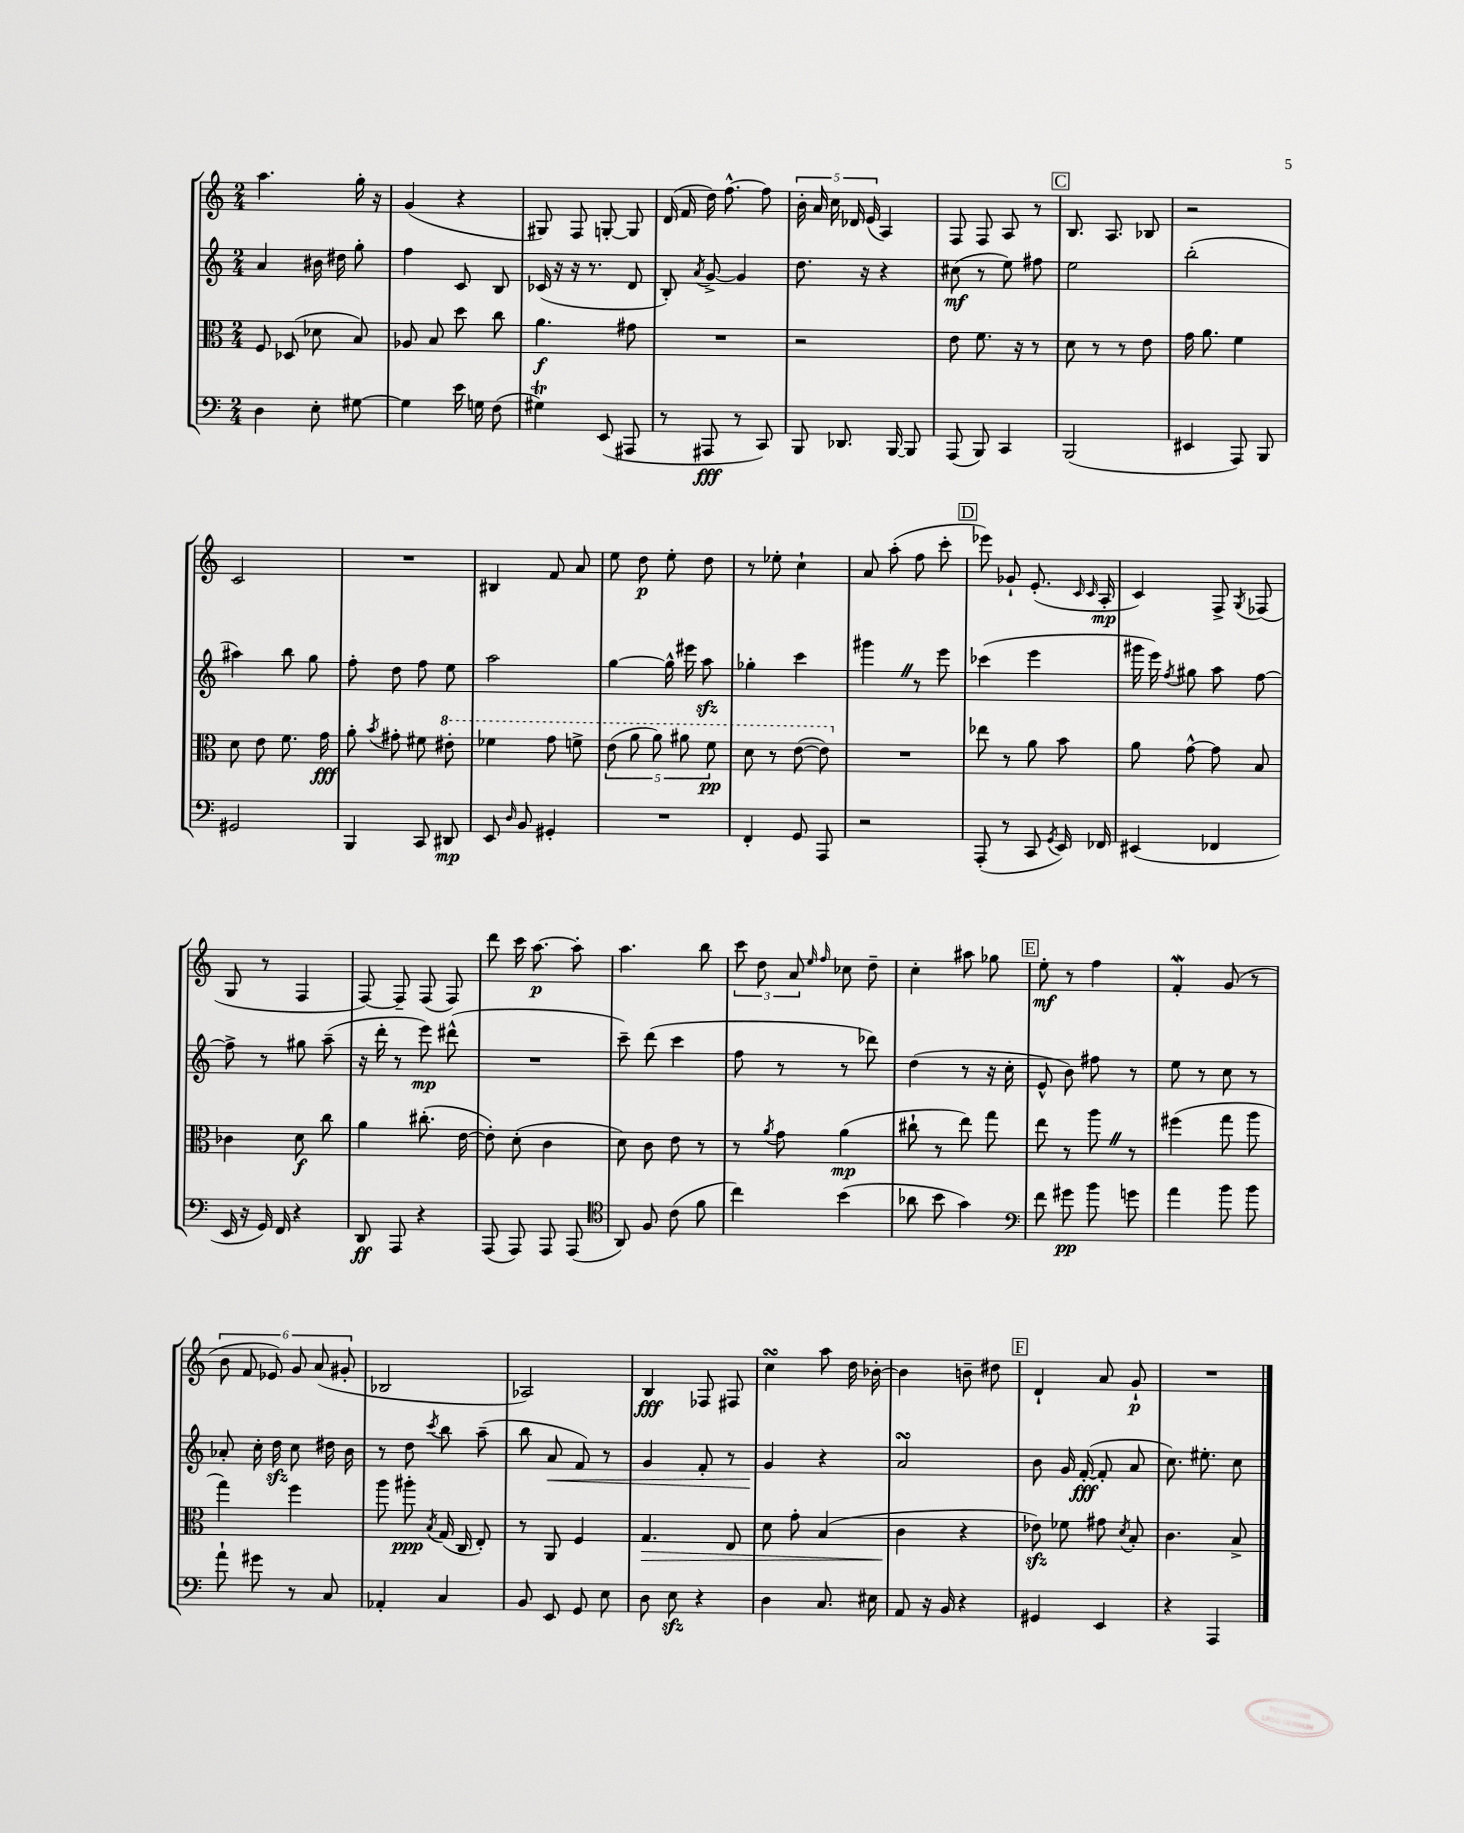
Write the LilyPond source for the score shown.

<<
\new StaffGroup <<
\new Staff = "s0" {
    \clef treble \key c \major \numericTimeSignature \time 2/4
    \autoBeamOff a''4. g''16-. r16 |
    g'4( r4 |
    gis8) f8 g8~-. g8 |
    d'16( f'16 d''16) f''8.~-^ f''8 |
    \tuplet 5/4 { b'16-. a'16 c''16 des'16 e'16( } a4) |
    f8 f8 a8 r8 |
    \mark \markup { \box "C" } b8. a8. bes8 |
    r2 |
    c'2 |
    R2 |
    bis4 f'8 a'8 |
    e''8 d''8\p e''8-. d''8 |
    r8 ees''8-. c''4-! |
    a'8 a''8-.( f''8 c'''8-. |
    \mark \markup { \box "D" } ees'''8) ges'8-! e'8.-.( \grace { c'16 c'16 } a16-.\mp |
    c'4) f8-> \acciaccatura { g8 } fes8( |
    g8 r8 f4 |
    f8~) f8-- f8( f8) |
    d'''8 c'''16 a''8.~\p a''8-. |
    a''4. b''8 |
    \tuplet 3/2 { c'''8 d''8 a'8 } \grace { e''16 f''16 } ces''8 d''8-- |
    c''4-. ais''8 ges''8 |
    \mark \markup { \box "E" } e''8-.\mf r8 f''4 |
    f'4-.\mordent g'8( r8 |
    \tuplet 6/4 { b'8 f'8 ees'8) g'8 a'8( gis'8-. } |
    bes2 |
    aes2) |
    b4\fff fes8 fis8 |
    c''4\turn a''8 d''16 bes'16~-. |
    bes'4 b'8-- dis''8 |
    \mark \markup { \box "F" } d'4-! a'8 g'8-!\p |
    R2 \bar "|." |
}
\new Staff = "s1" {
    \clef treble \key c \major \numericTimeSignature \time 2/4
    \autoBeamOff a'4 bis'16 dis''16 g''8-. |
    f''4 c'8 b8 |
    ces'16( r16 r16 r8. d'8 |
    b8-.) \acciaccatura { a'8 } g'8~-> g'4 |
    d''8. r16 r4 |
    cis''8\mf( r8 e''8) fis''8 |
    \mark \markup { \box "C" } e''2 |
    b''2-.( |
    ais''4) b''8 g''8 |
    f''8-. d''8 f''8 e''8 |
    a''2 |
    g''4~ g''16-^ eis'''16 a''8\sfz |
    ges''4-. c'''4 |
    gis'''4 \once \override BreathingSign.text = \markup { \musicglyph "scripts.caesura.straight" } \breathe r8 e'''8 |
    \mark \markup { \box "D" } ces'''4( e'''4 |
    gis'''16 e'''16) \acciaccatura { f''8 } gis''8 a''8 f''8~ |
    f''8-> r8 gis''8 a''8--( |
    r16 d'''16-. r8 e'''8\mp) dis'''8-^( |
    R2 |
    c'''8--) d'''8( c'''4 |
    f''8 r8 r8 des'''8) |
    d''4( r8 r16 c''16-. |
    \mark \markup { \box "E" } e'8-^ b'8) fis''8 r8 |
    e''8 r8 c''8 r8 |
    aes'8-. c''16-. d''16\sfz c''8 dis''16 b'16 |
    r8 d''8 \acciaccatura { c'''8 } b''8 a''8--( |
    b''8 a'8\< f'8) r8 |
    g'4 f'8-. r8 |
    g'4\! r4 |
    a'2\turn |
    \mark \markup { \box "F" } b'8 g'16 f'16~-.\fff( f'8-. a'8 |
    c''8.) eis''8.-. c''8 \bar "|." |
}
\new Staff = "s2" {
    \clef alto \key c \major \numericTimeSignature \time 2/4
    \autoBeamOff f8 des8( des'8 b8) |
    aes8 b8 d''8 c''8 |
    a'4.\f gis'8 |
    R2 |
    r2 |
    e'8 f'8. r16 r8 |
    \mark \markup { \box "C" } d'8 r8 r8 e'8 |
    g'16 a'8. f'4 |
    d'8 e'8 f'8. g'16\fff |
    a'8-. \acciaccatura { b'8 } gis'8-. fis'8 \ottava #1 eis''8-. |
    fes''4 g''8 f''8-> |
    \tuplet 5/4 { e''8( a''8 a''8) ais''8 f''8\pp } |
    d''8 r8 e''8~( e''8) \ottava #0 |
    R2 |
    \mark \markup { \box "D" } ees''8 r8 a'8 b'8 |
    a'8 g'8~-^ g'8 b8 |
    ces'4 d'8\f c''8 |
    a'4 cis''8.-.( e'16~ |
    e'8-.) d'8-.( c'4 |
    d'8) c'8 e'8 r8 |
    r8 \acciaccatura { a'8 } g'8 a'4\mp( |
    cis''8-! r8 e''8) g''8 |
    \mark \markup { \box "E" } e''8 r8 a''8 \once \override BreathingSign.text = \markup { \musicglyph "scripts.caesura.straight" } \breathe r8 |
    fis''4( g''8 a''8 |
    g''4) f''4 |
    a''8 ais''8-.\ppp \acciaccatura { b8 } g16( c16 e8-.) |
    r8 a,8 f4 |
    g4.\> e8 |
    d'8 g'8-. b4( |
    c'4\! r4 |
    \mark \markup { \box "F" } ees'8\sfz) fes'8 gis'8 \acciaccatura { d'8 } b8-. |
    c'4. b8-> \bar "|." |
}
\new Staff = "s3" {
    \clef bass \key c \major \numericTimeSignature \time 2/4
    \autoBeamOff d4 e8-. gis8~ |
    gis4 e'16 g16 f8( |
    gis4\trill) e,8( ais,,8 |
    r8 ais,,8\fff r8 c,8) |
    b,,8 des,8. b,,16~ b,,8 |
    a,,8( b,,8) c,4 |
    \mark \markup { \box "C" } b,,2( |
    eis,4 a,,8) b,,8 |
    gis,2 |
    b,,4 c,8 dis,8\mp |
    e,8 \grace { d16 } b,8 gis,4-. |
    R2 |
    f,4-. g,8 a,,8 |
    r2 |
    \mark \markup { \box "D" } a,,8-.( r8 c,8 \acciaccatura { g,8 } e,16) fes,16 |
    eis,4( fes,4 |
    e,16 r16 g,16) f,16 r4 |
    d,8\ff a,,8 r4 |
    a,,8( a,,8) a,,8 a,,8( |
    \clef tenor a,8) f8 c'8( f'8 |
    c''4) b'4( |
    aes'8 b'8 g'4) |
    \mark \markup { \box "E" } \clef bass f'8 gis'8\pp b'8 g'8 |
    a'4 b'8 b'8 |
    a'8-! gis'8 r8 c8 |
    aes,4-. c4 |
    b,8 e,8 g,8 e8 |
    d8 e8\sfz r4 |
    d4 c8. eis16 |
    a,8 r16 b,16 r4 |
    \mark \markup { \box "F" } gis,4 e,4 |
    r4 a,,4 \bar "|." |
}
>>
>>
\layout { \context { \Score \remove "Bar_number_engraver" } }
